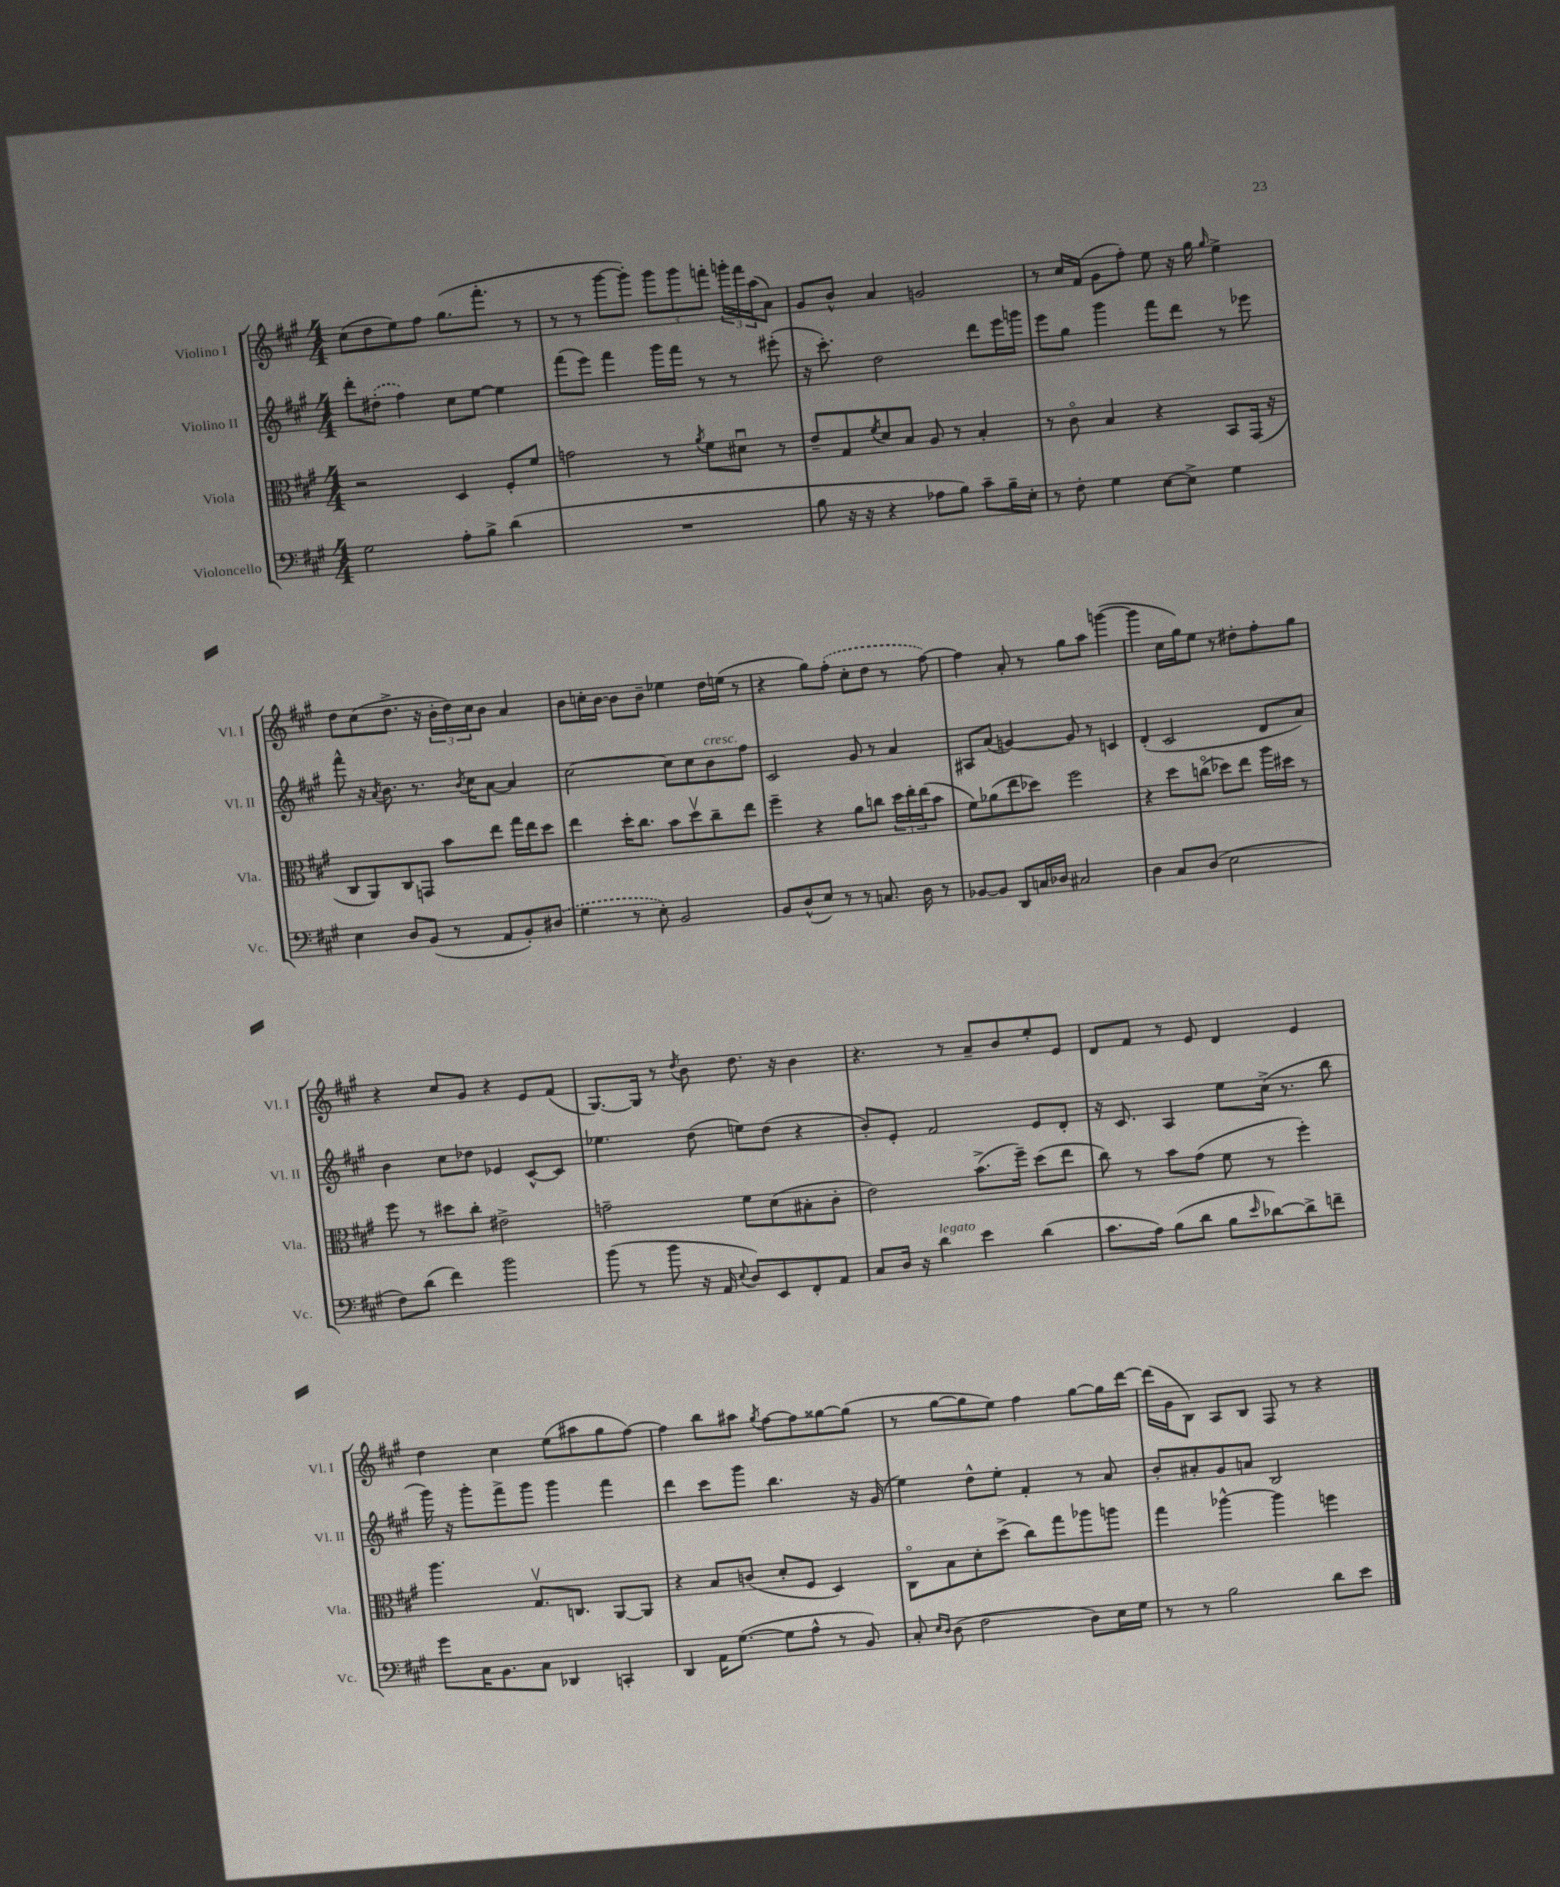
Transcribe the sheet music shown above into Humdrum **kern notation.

**kern	**kern	**kern	**kern
*staff4	*staff3	*staff2	*staff1
*clefF4	*clefC3	*clefG2	*clefG2
*k[f#c#g#]	*k[f#c#g#]	*k[f#c#g#]	*k[f#c#g#]
*M4/4	*M4/4	*M4/4	*M4/4
2G#	2r	8ddd'	(8cc#
.	.	(8dd#'	8dd
.	.	4ff#)	8ee)
.	.	.	8ff#
8A'	4D	8cc#	(8.gg#
8B^	.	[8ee	.
.	.	.	8.fff#'
(4d	8F#'	4ee]	.
.	8f#	.	8r
=	=	=	=
1r	2g	(8fff#	8r
.	.	8eee)	8r
.	.	4fff#	[8ggg#
.	.	.	8ggg#'])
.	8r	16ggg#	12ggg#
.	.	16fff#	.
.	.	.	12ggg#
.	8qa	.	.
.	8f#	8r	.
.	.	.	12fff'
.	8d#u	8r	24ggg'
.	.	.	24fff
.	.	.	(24aa
.	8r	(8eee#'	8a)
=	=	=	=
8B	8e~	16r	8g#
.	.	8.ccc#')	.
16r	8G#	.	8b^^
16r	.	.	.
.	8qf#	.	.
4r	8d	2dd	4a
.	8B	.	.
8A-	8A	.	2g
8B)	8r	.	.
8c#~	4B'	8ddd	.
16B~	.	16eee	.
16E'	.	16ggg	.
=	=	=	=
8r	8r	8eee	8r
8F#'	8c#o	8gg#	16cc#
.	.	.	(16f#
4G#	4B	4ggg#	8g#
.	.	.	8ff#')
[8E	4r	8fff#	8ee
8E^]	.	8ddd	16r
.	.	.	16gg#
.	.	.	16qqgg#
4G#	8BB	8r	4ee^
.	(16GG#	8eee-	.
.	16r	.	.
=	=	=	=
4E	8C#	8fff#^^	8dd
.	8AA)	16r	(8cc#
.	.	8qa	.
.	.	8.b	.
8D	8C#	.	8.dd^
(8BB	8GG	8.r	.
.	.	.	16r
8r	8b	.	24b'
.	.	.	24dd)
.	.	8qb	.
.	.	16cc#	.
.	.	.	24cc#
8AA	8ee	[8a	8b
8BB')	16gg#	4a]	4a
.	16ee	.	.
(8D#	8dd	.	.
=	=	=	=
4G#	4ee	[2cc#	8b
.	.	.	16cc'
.	.	.	[16b
8r	16dd'	.	8b]
.	8.cc#	.	.
8E')	.	.	8b~
2BB	8b	8cc#]	4ee-
.	8ddv	8cc#	.
.	8cc#~	8b	16dd
.	.	.	(16ee
.	8ee	8ff#	8r
=	=	=	=
8BB	4ff#~	2c#	4r
(8D^^	.	.	.
8E)	4r	.	8gg#)
8r	.	.	(8ff#'
8r	8a	8g#	8cc#'
8.C	8cc	8r	8dd
.	24dd	4a	8r
.	24ee'	.	.
16D	.	.	.
.	(24ee	.	.
8r	8b	.	[8ff#)
=	=	=	=
[8BB-	8f#)	8A#	4ff#]
8BB-]	(8a-	(8a	.
8DD	8ee	[4g)	8a'
16C	8dd-)	.	8r
16D-	.	.	.
2C#	2ff#	8g]	8gg#
.	.	8r	8aa
.	.	4c	([4ggg
=	=	=	=
4D	4r	(4d'	4ggg]
8C#	8dd	2c#	16cc#
.	.	.	16gg#)
(8D	(8cco	.	8ee
2E	8dd-)	.	8r
.	8ee	.	8dd#'
.	16aa	8d	8ff#'
.	16dd#	.	.
.	8r	8a)	8gg#
=	=	=	=
8F#)	8ff#	4b	4r
(8d	8r	.	.
4f#)	8dd#	8cc#	8cc#
.	8cc#'	8dd-	8g#
2b	2e#^	4e-	4r
.	.	[8c#^^	8e
.	.	8c#]	(8f#
=	=	=	=
(8b	2g~	4.ee-	[8.G#)
8r	.	.	.
.	.	.	16G#]
8b	.	.	8r
.	.	.	8qdd
16r	.	(8dd	8b
16AA	.	.	.
8qqE	.	.	.
8D)	8f#	8ee)	8.dd
8EE	(8d	(8dd	.
.	.	.	16r
8FF#'	8B#'	4r	4b
8AA	8c#'	.	.
=	=	=	=
8C#	2e)	8b')	4.r
16D	.	8e'	.
16r	.	.	.
4d	.	2f#	.
.	.	.	8r
4e	(8.b^	.	8a~
.	.	.	8b
.	16ff#~)	.	.
(4d	(8dd	8e	8ee'
.	8ee	8d'	8e
=	=	=	=
8.c#	8cc#)	16r	8d
.	.	8.c#	.
.	8r	.	8f#
16A)	.	.	.
(8B	8b	4A	8r
8d	(8g#	.	8e
8B	8f#	8ee	4d
16qqe	.	.	.
[8d-)	8r	(16cc#^	.
.	.	8.r	.
8d-^]	4ff#')	.	4e
8f~	.	8bb	.
=	=	=	=
8g#	4.aa	16ggg#)	4dd
.	.	16r	.
16C#	.	8ggg#'	.
8.BB	.	.	.
.	.	8fff#^	4cc#
8C#	8.G#v	8ggg#	.
4DD-	.	4ggg#	(8ee
.	8.C	.	.
.	.	.	8aa#
4CC'	[8AA	4fff#	8gg#
.	8AA]	.	[8ff#)
=	=	=	=
4DD	4r	4ddd	4ff#]
16AA	8B	8ccc#	8bb
([8.G#	.	.	.
.	(8c	8ggg#	8aa#
.	.	.	8qgg#
8G#]	8d'	4.bb	[8ff#
8A^^	8F#	.	8ff#]
8r	4D)	.	[8gg##
8BB)	.	16r	(8gg##]
.	.	(16g#	.
=	=	=	=
8C#'	8C#o	4ee)	8r
16qqE	.	.	.
16qqD	.	.	.
(8D	8B	.	[8gg#
2F#	8d'	8dd^^	8gg#]
.	(8dd^	8ee'	8ee)
.	8cc#)	4f#'	4ff#
.	8gg#	.	.
8D)	8aa-	8r	[8gg#
16E	8aa	8a	16gg#]
16G#	.	.	[16ddd
=	=	=	=
8r	4gg#	8b'	(16ddd]
.	.	.	16g#
8r	.	8a#'	8B)
2B	[4aa-^^	8g#	8A
.	.	8a	8B
.	4aa-]	2B	8F#
.	.	.	8r
8d	4ff	.	4r
8e	.	.	.
==	==	==	==
*-	*-	*-	*-
